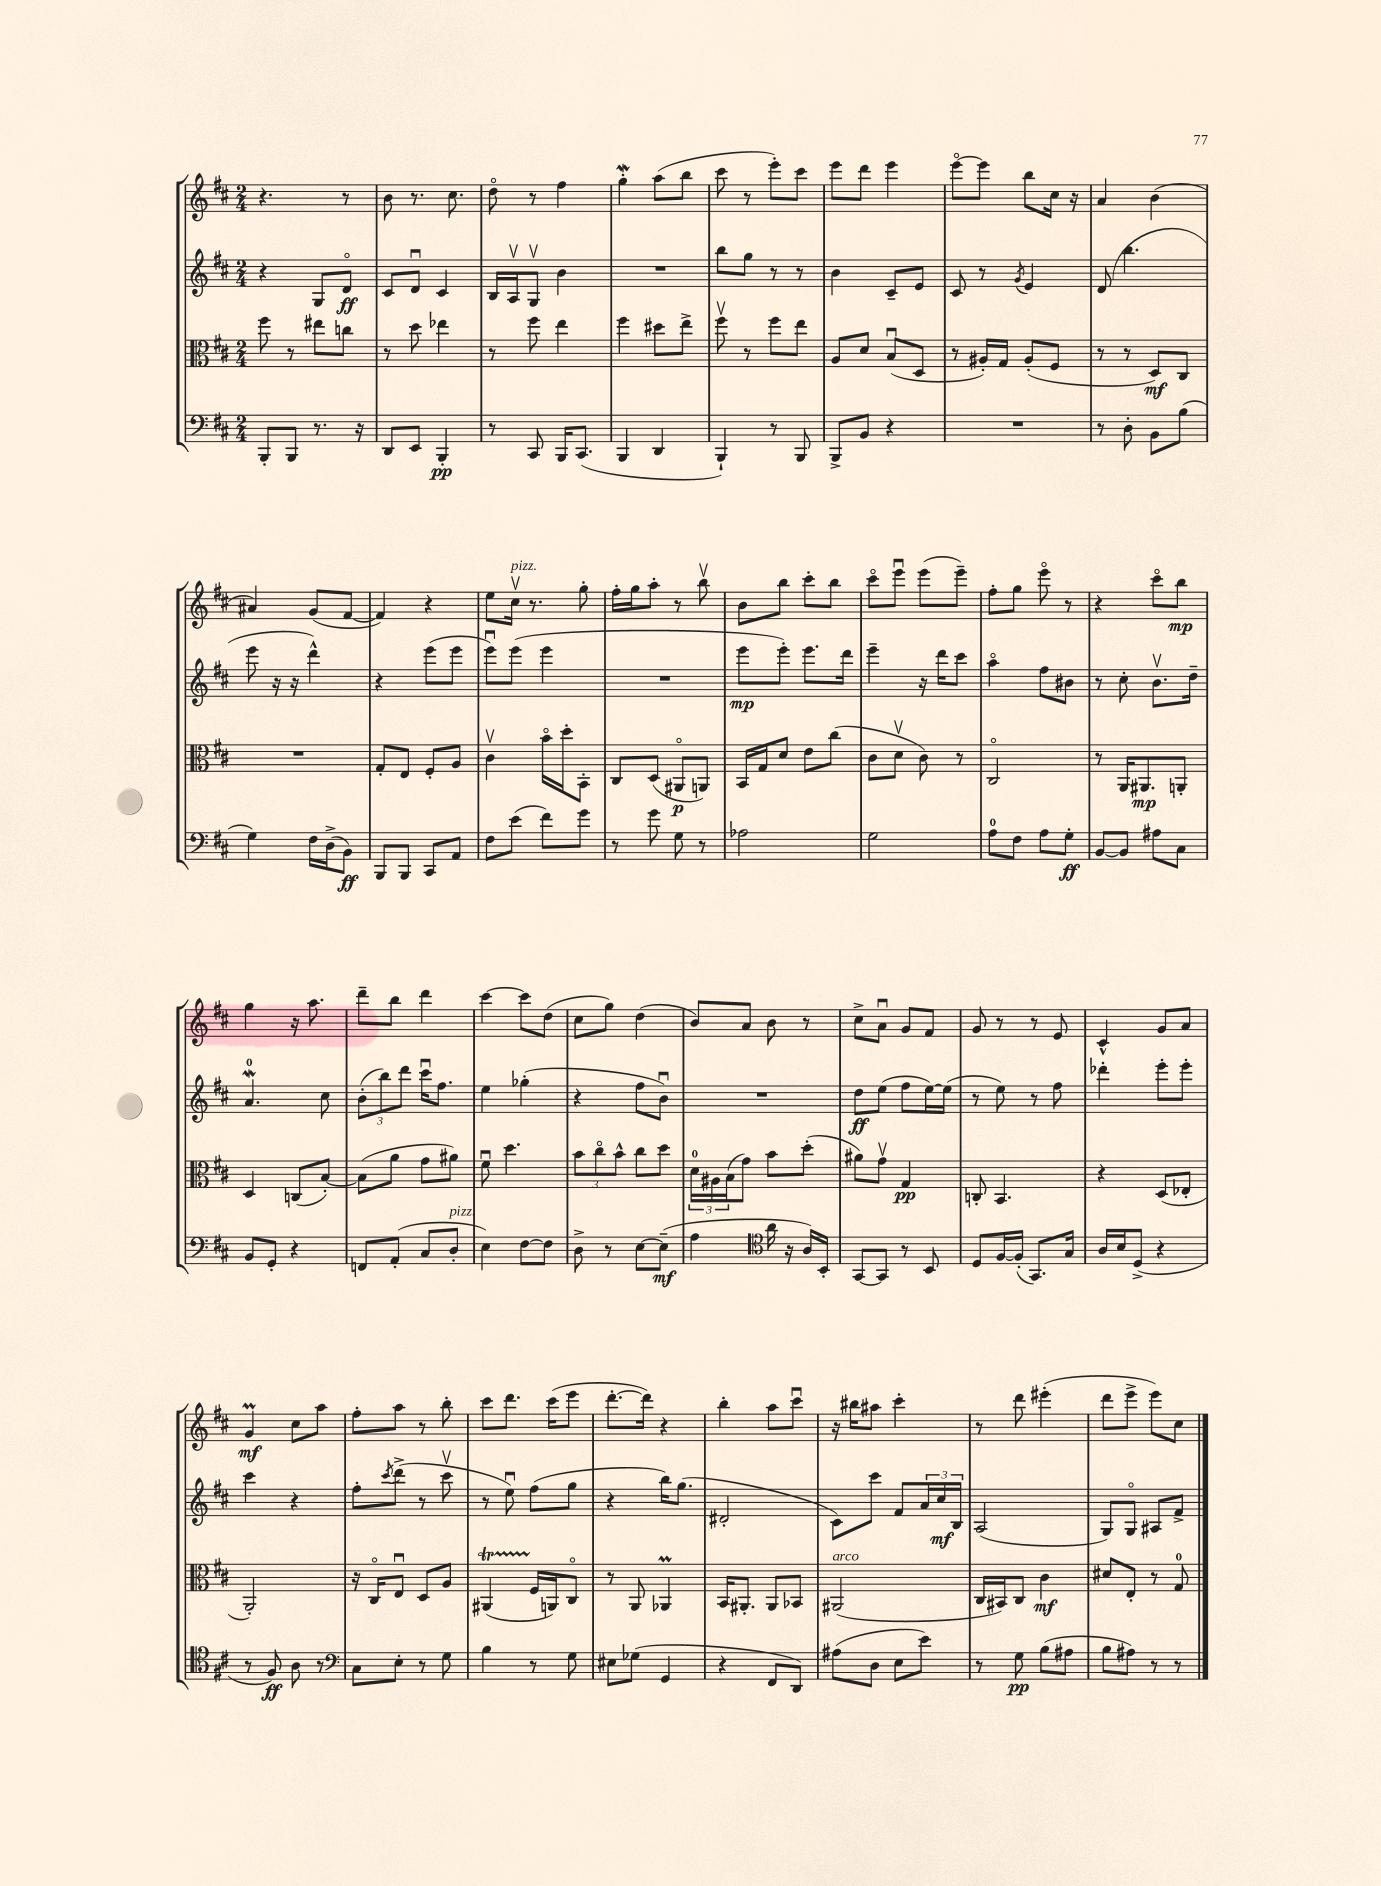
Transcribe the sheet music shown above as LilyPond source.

<<
\new StaffGroup <<
\new Staff = "s0" {
    \clef treble \key d \major \numericTimeSignature \time 2/4
    r4. r8 |
    b'8 r8. cis''8. |
    d''8\flageolet r8 fis''4 |
    g''4-.\mordent a''8( b''8 |
    cis'''8 r8 e'''8-.) cis'''8 |
    e'''8 d'''8 e'''4 |
    e'''8~\flageolet e'''8 b''8 cis''16 r16 |
    a'4 b'4( |
    ais'4) g'8( fis'8~ |
    fis'4) r4 |
    e''8 cis''16\upbow^\markup { \italic "pizz." } r8. g''8-. |
    fis''16-. g''16 a''8-. r8 b''8\upbow |
    b'8 b''8 cis'''8-. b''8 |
    cis'''8\flageolet e'''8\downbow e'''8( e'''8--) |
    fis''8-. g''8 e'''8\flageolet r8 |
    r4 cis'''8\flageolet b''8\mp |
    g''4 r16 a''8. |
    d'''8-- b''8 d'''4 |
    cis'''4~ cis'''8 d''8( |
    cis''8 g''8) d''4( |
    b'8) a'8 b'8 r8 |
    cis''8-> a'8\downbow g'8 fis'8 |
    g'8 r8 r8 e'8 |
    cis'4-^ g'8 a'8 |
    g'4\prall\mf cis''8 a''8 |
    fis''8-. a''8 r8 b''8-. |
    cis'''8 d'''8. cis'''16( e'''8 |
    d'''8.~-. d'''16) r4 |
    b''4-. a''8 cis'''8\downbow |
    r16 bis''16 ais''8 cis'''4-. |
    r8 d'''8 eis'''4-.( |
    d'''8 e'''8-> e'''8) cis''8 \bar "|." |
}
\new Staff = "s1" {
    \clef treble \key d \major \numericTimeSignature \time 2/4
    r4 g8 d'8\flageolet\ff |
    cis'8 d'8\downbow cis'4 |
    b16 a16\upbow g8\upbow b'4 |
    R2 |
    b''8 g''8 r8 r8 |
    b'4 cis'8-- e'8 |
    cis'8 r8 \acciaccatura { g'8 } e'4 |
    d'8( b''4. |
    e'''8 r16 r16 d'''4-^) |
    r4 e'''8( e'''8 |
    e'''8\downbow) e'''8( e'''4 |
    R2 |
    e'''8\mp e'''8-.) e'''8. d'''16 |
    e'''4-- r16 d'''16 cis'''8 |
    a''4\flageolet fis''8 bis'8 |
    r8 cis''8-. b'8.\upbow d''16-- |
    a'4.-0\mordent cis''8 |
    \tuplet 3/2 { b'8-.( b''8) d'''8 } cis'''16\downbow fis''8. |
    e''4 ges''4-.( |
    r4 fis''8 b'8\downbow) |
    R2 |
    d''8\ff e''8( fis''8 e''16~) e''16( |
    r8 e''8) r8 fis''8 |
    des'''4-. e'''8-. e'''8-. |
    cis'''4 r4 |
    fis''8-. \acciaccatura { cis'''8 } d'''8->( r8 cis'''8\upbow |
    r8 e''8\downbow) fis''8( g''8 |
    r4 b''16) g''8.( |
    dis'2-. |
    cis'8) cis'''8 fis'8 \tuplet 3/2 { a'16 cis''16\mf b16 } |
    a2( |
    g8) g8\flageolet ais8 fis'8-> \bar "|." |
}
\new Staff = "s2" {
    \clef alto \key d \major \numericTimeSignature \time 2/4
    fis''8 r8 eis''8 c''8 |
    r8 d''8 ees''4 |
    r8 fis''8 e''4 |
    fis''4 dis''8 e''8-> |
    fis''8\upbow r8 fis''8 e''8 |
    a8 d'8 b8\downbow( d8 |
    r8 ais16-.) g16 ais8-.( fis8 |
    r8 r8 d8\mf) cis8 |
    R2 |
    g8-. e8 fis8-. a8 |
    cis'4\upbow b'16\flageolet d''16-. b,8-. |
    cis8 d8( ais,8\flageolet\p a,8) |
    b,16 g16 d'8 e'8 cis''8( |
    cis'8 d'8\upbow cis'8) r8 |
    cis2\flageolet |
    r8 a,16 ais,8.\mp a,8-. |
    d4 c8( b8~-.) |
    b8( a'8 g'8 ais'8) |
    fis'8\downbow d''4. |
    \tuplet 3/2 { b'8 cis''8\flageolet b'8-^ } cis''8 d''8 |
    \tuplet 3/2 { d'16-0 ais16 b16( } g'8) b'8 d''8-.( |
    ais'8) g'8\upbow g4\pp |
    c8-. b,4. |
    r4 d8( ees8-. |
    a,2-.) |
    r16 cis16\flageolet e8\downbow d8 a8 |
    ais,4\startTrillSpan( fis16\stopTrillSpan a,16) cis8\flageolet |
    r8 a,8 aes,4\prall |
    b,16 ais,8.-. ais,8 bes,8 |
    ais,2^\markup { \italic "arco" }( |
    cis16 bis,16) cis8 cis'4\mf |
    dis'8 e8-. r8 g8-0 \bar "|." |
}
\new Staff = "s3" {
    \clef bass \key d \major \numericTimeSignature \time 2/4
    b,,8-. b,,8 r8. r16 |
    d,8 e,8 b,,4-.\pp |
    r8 cis,8 b,,16 cis,8.( |
    b,,4 d,4 |
    b,,4-!) r8 b,,8 |
    b,,8-> b,8 r4 |
    R2 |
    r8 d8-. b,8 b8( |
    g4) fis16 d16->( b,8\ff) |
    b,,8 b,,8 cis,8 a,8 |
    fis8 e'8( fis'8) g'8 |
    r8 g'8 g8 r8 |
    aes2 |
    g2 |
    a8-0 fis8 a8 g8-.\ff |
    b,8~ b,8 ais8 cis8 |
    b,8 g,8-. r4 |
    f,8 a,8-.( cis8 d8-.^\markup { \italic "pizz." } |
    e4) fis8~ fis8 |
    d8-> r8 e8~ e8--\mf( |
    a4 \clef tenor a'16 r16 a16) b,16-. |
    g,8~ g,8 r8 b,8 |
    d8 fis16~ fis16-.( g,8.) g16 |
    a16 b16 d8->( r4 |
    r8 fis8\ff) a8 r8 |
    \clef bass cis8 e8-. r8 g8 |
    b4 r8 g8 |
    eis8 ges8( g,4 |
    r4 fis,8 d,8) |
    ais8( d8 e8 e'8) |
    r8 g8\pp b8( ais8 |
    b8 ais8) r8 r8 \bar "|." |
}
>>
>>
\layout { \context { \Score \remove "Bar_number_engraver" } }
